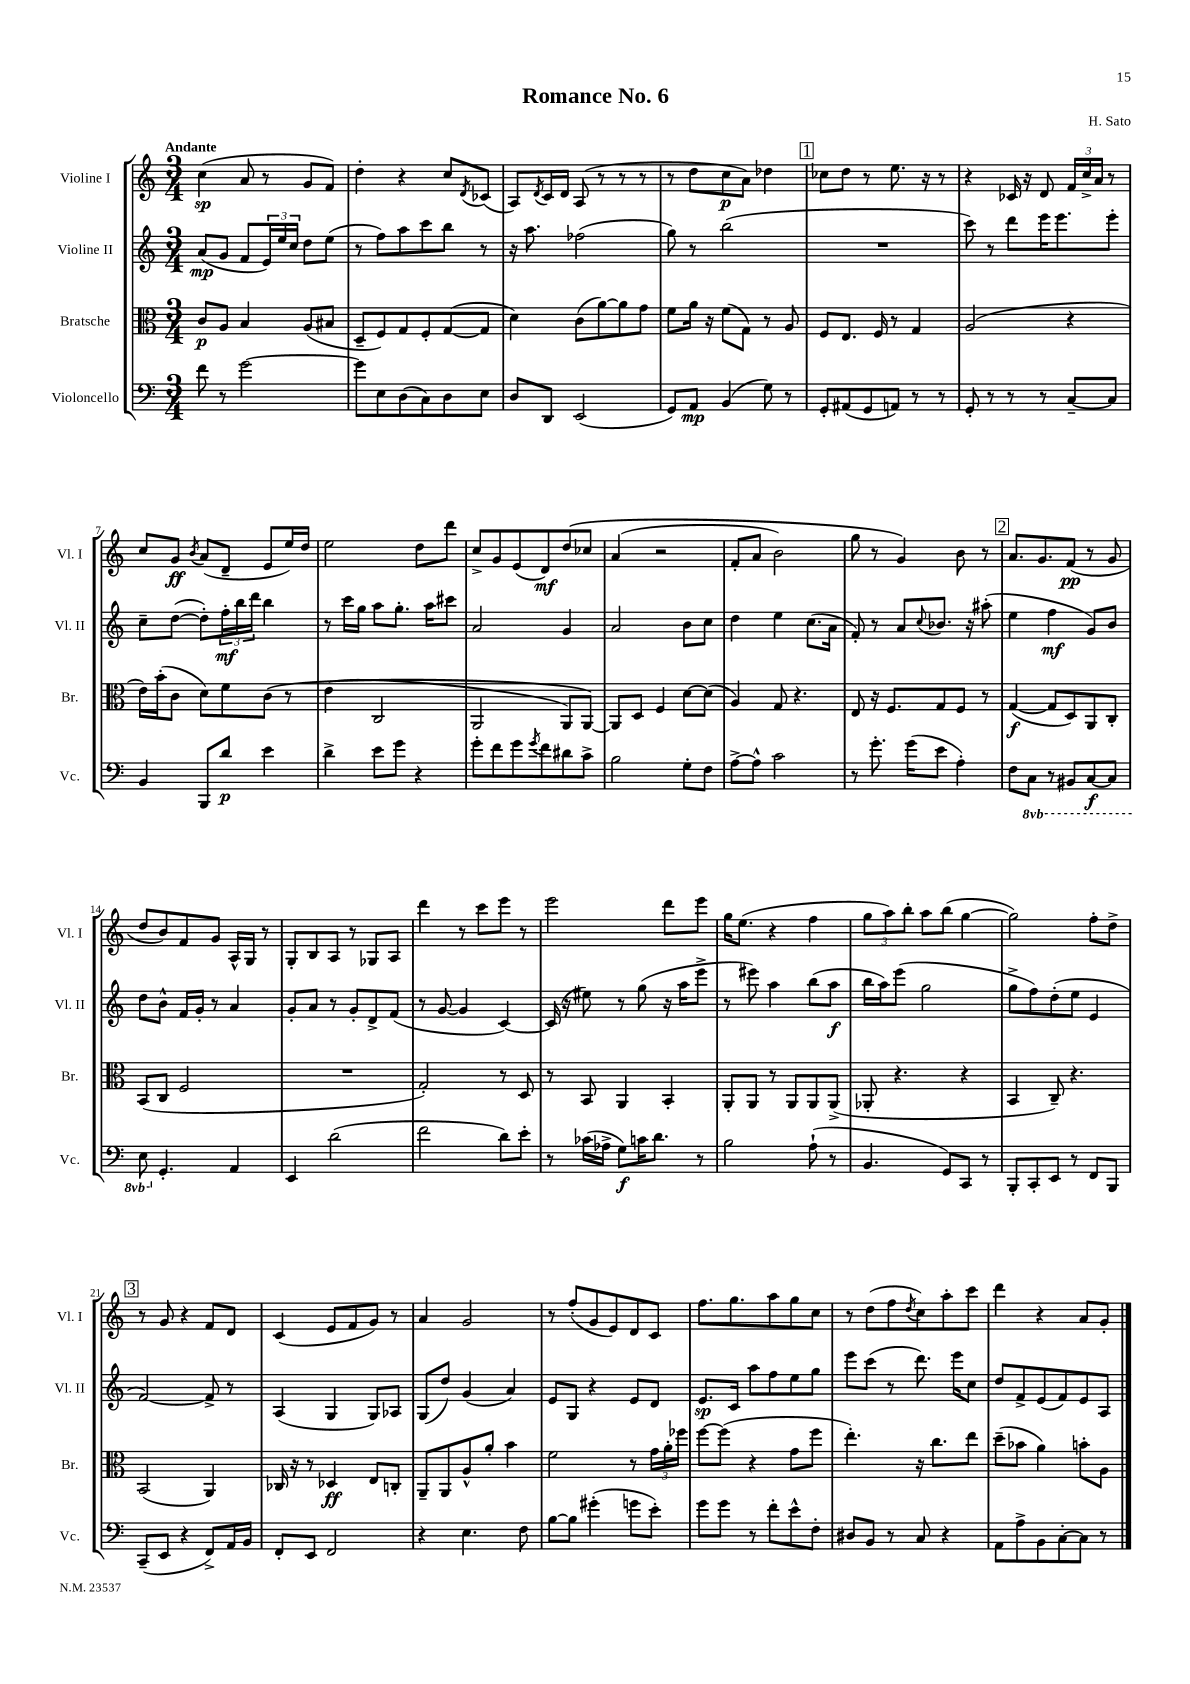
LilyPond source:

\header { title = "Romance No. 6" composer = "H. Sato" }
<<
\new StaffGroup <<
\new Staff = "s0" \with { instrumentName = "Violine I" shortInstrumentName = "Vl. I" } {
    \clef treble \key c \major \numericTimeSignature \time 3/4 \tempo "Andante"
    c''4\sp( a'8 r8 g'8 f'8) |
    d''4-. r4 c''8 \acciaccatura { d'8 } ces'8( |
    a8) \acciaccatura { d'8 } c'16 d'16 a8( r8 r8 r8 |
    r8 d''8 c''8\p a'8) des''4 |
    \mark \markup { \box "1" } ces''8 d''8 r8 e''8. r16 r8 |
    r4 ces'16 r16 d'8 \tuplet 3/2 { f'16 c''16-> a'16 } r8 |
    c''8 g'8\ff \acciaccatura { b'8 } a'8( d'8-- e'8 e''16) d''16 |
    e''2 d''8 d'''8 |
    c''8-> g'8 e'8( d'8\mf) d''8\( ces''8 |
    a'4( r2 |
    f'8-. a'8 b'2) |
    g''8 r8 g'4\) b'8 r8 |
    \mark \markup { \box "2" } a'8. g'8. f'8\pp( r8 g'8 |
    d''8 b'8) f'8 g'8 a16-^ g16 r8 |
    g8-. b8 a8 r8 ges8 a8 |
    d'''4 r8 c'''8 e'''8 r8 |
    e'''2 d'''8 e'''8 |
    g''16 e''8.( r4 f''4 |
    \tuplet 3/2 { g''8 a''8) b''8-. } a''8 b''8( g''4~ |
    g''2) f''8-. d''8-> |
    \mark \markup { \box "3" } r8 g'8 r4 f'8 d'8 |
    c'4( e'8 f'8 g'8) r8 |
    a'4 g'2 |
    r8 f''8-.( g'8 e'8) d'8 c'8 |
    f''8. g''8. a''8 g''8 c''8 |
    r8 d''8( f''8 \acciaccatura { d''8 } c''8) a''8-. c'''8 |
    d'''4 r4 a'8 g'8-. \bar "|." |
}
\new Staff = "s1" \with { instrumentName = "Violine II" shortInstrumentName = "Vl. II" } {
    \clef treble \key c \major \numericTimeSignature \time 3/4
    a'8\mp( g'8 f'8 \tuplet 3/2 { e'16) e''16 c''16 } d''8 e''8( |
    r8 f''8) a''8 c'''8 b''8 r8 |
    r16 a''8. fes''2( |
    g''8) r8 b''2( |
    \mark \markup { \box "1" } R2. |
    c'''8) r8 d'''8 e'''16 e'''8. e'''8-. |
    c''8-- d''8~( d''8-.) \tuplet 3/2 { f''16-.\mf b''16 d'''16 } b''4 |
    r8 c'''16 g''16 a''8 g''8.-. a''16 cis'''8 |
    a'2 g'4 |
    a'2 b'8 c''8 |
    d''4 e''4 c''8.( a'16 |
    f'8-.) r8 a'8 \appoggiatura { c''8 } bes'8. r16 ais''8-.( |
    \mark \markup { \box "2" } e''4 f''4\mf g'8) b'8 |
    d''8 b'8-^ f'16 g'16-. r8 a'4 |
    g'8-. a'8 r8 g'8-. d'8-> f'8( |
    r8 g'8~ g'4 c'4~) |
    c'16( r16 eis''8) r8 g''8( r16 a''16 e'''8-> |
    r8 eis'''8) a''4 b''8( a''8\f |
    b''16 a''16) e'''8( g''2 |
    g''8-> f''8) d''8-.( e''8 e'4 |
    \mark \markup { \box "3" } f'2~) f'8-> r8 |
    a4( g4 g8) aes8 |
    g8( d''8) g'4( a'4) |
    e'8 g8 r4 e'8 d'8 |
    e'8.\sp c'16 a''8 f''8 e''8 g''8 |
    e'''8 c'''8( r8 d'''8.) e'''16 c''8 |
    d''8 f'8-> e'8( f'8) e'8 a8 \bar "|." |
}
\new Staff = "s2" \with { instrumentName = "Bratsche" shortInstrumentName = "Br." } {
    \clef alto \key c \major \numericTimeSignature \time 3/4
    c'8\p a8 b4 a8( bis8 |
    d8-- f8) g8 f8-. g8~( g8 |
    d'4) c'8( a'8~) a'8 g'8 |
    f'8 a'16 r16 f'8( g8) r8 a8 |
    \mark \markup { \box "1" } f8 e8. f16 r8 g4 |
    a2( r4 |
    e'16) b'16-.( c'8 d'8) f'8 c'8\( r8 |
    e'4( c2 |
    a,2 a,8) a,8~\) |
    a,8 d8 f4 d'8~ d'8( |
    a4) g8 r4. |
    e8 r16 f8. g8 f8 r8 |
    \mark \markup { \box "2" } g4~\f( g8 d8) a,8 c8-. |
    b,8( c8 f2 |
    R2. |
    g2-.) r8 d8 |
    r8 b,8 a,4 b,4-. |
    a,8-. a,8 r8 a,8 a,8 a,8->( |
    aes,8-. r4. r4 |
    b,4 c8--) r4. |
    \mark \markup { \box "3" } b,2( a,4) |
    ces16 r16 r8 des4\ff e8 c8-. |
    a,8-- a,8 a8-^ a'8-. b'4 |
    f'2 r8 \tuplet 3/2 { g'16 a'16-. fes''16 } |
    f''8~ f''8( r4 g'8 f''8 |
    e''4.-.) r16 c''8. e''8 |
    d''8--( bes'8 a'4) b'8-. a8 \bar "|." |
}
\new Staff = "s3" \with { instrumentName = "Violoncello" shortInstrumentName = "Vc." } {
    \clef bass \key c \major \numericTimeSignature \time 3/4 \set Staff.ottavationMarkups = #ottavation-simple-ordinals
    f'8 r8 g'2~ |
    g'8 e8 d8( c8) d8 e8 |
    d8 d,8 e,2( |
    g,8) a,8\mp b,4( g8) r8 |
    \mark \markup { \box "1" } g,8-. ais,8( g,8 a,8) r8 r8 |
    g,8-. r8 r8 r8 c8~-- c8 |
    b,4 b,,8 d'8\p e'4 |
    d'4-> e'8 g'8 r4 |
    g'8-. f'8 g'8 \acciaccatura { g'8 } f'8 dis'8 c'8-> |
    b2 g8-. f8 |
    a8~-> a8-^ c'2 |
    r8 g'8.-. g'16( e'8 a4-.) |
    \mark \markup { \box "2" } f8 \ottava #-1 c,8 r8 bis,,8 c,8~\f c,8 |
    e,8 \ottava #0 g,4.-. a,4 |
    e,4 d'2( |
    f'2 d'8) e'8-. |
    r8 ces'16( aes16-> g8\f) c'16 d'8. r8 |
    b2 a8-!( r8 |
    b,4. g,8) c,8 r8 |
    b,,8-. c,8-. e,8 r8 f,8 b,,8 |
    \mark \markup { \box "3" } c,8--( e,8 r4 f,8->) a,16 b,16 |
    f,8-. e,8 f,2 |
    r4 e4. f8 |
    b8~ b8 gis'4-.( g'8 e'8-.) |
    g'8 g'8 r8 f'8-. e'8-^ f8-. |
    dis8 b,8 r8 c8 r4 |
    a,8 a8-> b,8 c8~-. c8 r8 \bar "|." |
}
>>
>>
